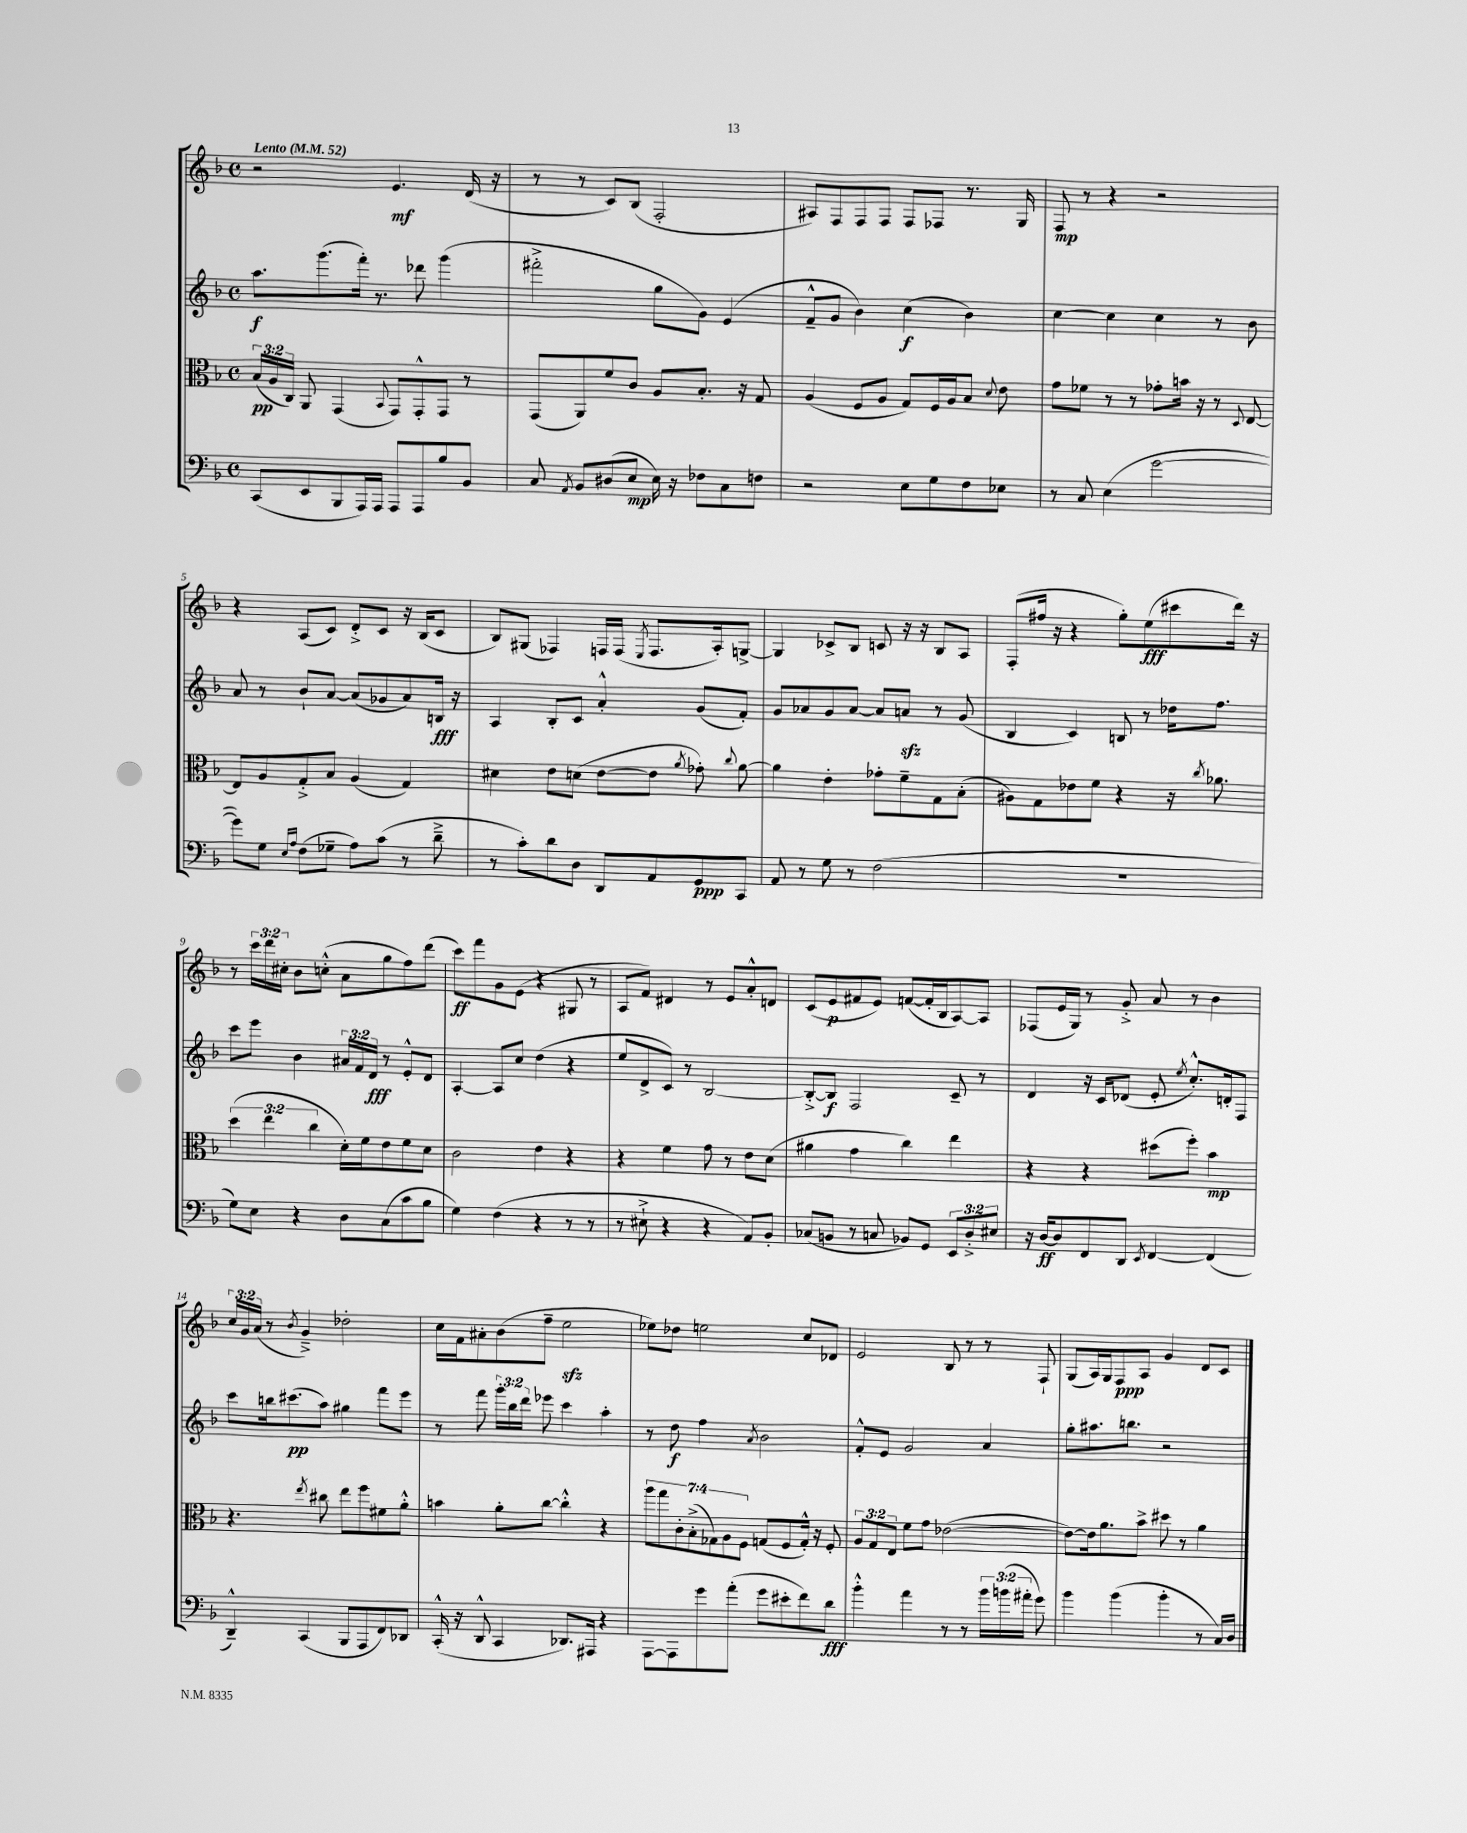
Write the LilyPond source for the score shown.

<<
\new StaffGroup <<
\new Staff = "s0" {
    \clef treble \key f \major \defaultTimeSignature \time 4/4 \override Staff.TupletNumber.text = #tuplet-number::calc-fraction-text \tempo "Lento" 4 = 52
    \autoBeamOff r2 e'4.\mf d'16( r16 |
    r8 r8 c'8[) bes8]( f2-. |
    ais8[) f8 f8 f8] f8[ fes8] r8. g16 |
    f8\mp r8 r4 r2 |
    r4 a8[( c'8]) d'8[-.-> c'8] r16 bes16[( c'8] |
    bes8[) gis8]( fes4) f16[ f16]( \acciaccatura { e8 } f8.[ a16-.) g8]~-> |
    g4 ces'8[-> bes8] c'8 r16 r16 bes8[ a8] |
    f8[-.( fis''16] r16 r4 g''8[-.) e''8\fff( cis'''8 d'''16]) r16 |
    r8 \tuplet 3/2 { c'''16[ d'''16 cis''16]-. } bes'8[ c''8]-.-^( a'8[ g''8 f''8) d'''8]( |
    c'''8[\ff) f'''8 g'8 e'8]( r4 gis8 r8 |
    a8[ f'8]) dis'4 r8 e'8[ a'8-.-^ d'8] |
    c'8[( e'8\p fis'8 e'8]) f'8[~( f'16-. bes16 a8~) a8] |
    fes8[( e'16 g16]) r8 g'8-.-> a'8 r8 bes'4 |
    \tuplet 3/2 { c''16[ g'16 a'16]( } r8 \acciaccatura { bes'8 } g'4--->) des''2-. |
    c''16[ f'16 ais'8-. bes'8( f''8]-- e''2\sfz |
    ees''8[) des''8] e''2 c''8[ des'8] |
    e'2 bes8 r8 r8 f8-! |
    g8[( a16) g16 f8\ppp a8] g'4 d'8[ c'8] \bar "|." |
}
\new Staff = "s1" {
    \clef treble \key f \major \defaultTimeSignature \time 4/4 \override Staff.TupletNumber.text = #tuplet-number::calc-fraction-text
    \autoBeamOff a''8.[\f g'''8.( f'''16]-.) r8. des'''8 g'''4( |
    fis'''2-.-> g''8[ g'8]) e'4( |
    f'8[---^ g'8] bes'4) c''4\f( bes'4) |
    c''4~ c''4 c''4 r8 bes'8 |
    a'8 r8 bes'8[-! a'8]~ a'8[( ges'8 a'8) b16]\fff r16 |
    a4 bes8[-. c'8] a'4-.-^ g'8[( f'8]-.) |
    g'8[ aes'8 g'8 aes'8]~ aes'8[ a'8]\sfz r8 g'8( |
    bes4 c'4) b8 r8 des''16[ f''8.] |
    c'''8[ e'''8] bes'4 \tuplet 3/2 { ais'16[ f'16 d'16]\fff } r8 e'8[-.-^ d'8] |
    a4~-. a8[ c''8] d''4( r4 |
    e''8[ d'8-> c'8]) r8 bes2~ |
    bes8[~-.-> bes8]\f f2 c'8-- r8 |
    d'4 r16 c'16[ des'8]( e'8-. \acciaccatura { e''8 } c''8.[-.-^) d'16-. f8] |
    c'''8[ b''16 cis'''8.\pp( a''8]) gis''4 f'''8[ e'''8] |
    r8 f'''8 \tuplet 3/2 { g'''16[-. bes''16 d'''16] } ees'''8 c'''4 a''4-. |
    r8 d''8\f f''4 \acciaccatura { a'8 } bes'2 |
    f'8[-.-^ e'8] g'2 a'4 |
    g''8[-. ais''8. b''8.] r2 \bar "|." |
}
\new Staff = "s2" {
    \clef alto \key f \major \defaultTimeSignature \time 4/4 \override Staff.TupletNumber.text = #tuplet-number::calc-fraction-text
    \autoBeamOff \tuplet 3/2 { bes16[\pp( a16 c16]) } a,8 g,4( \appoggiatura { bes,8 } g,8[) g,8-.-^ g,8] r8 |
    g,8[( a,8) f'8 c'8] a8[ bes8.]-. r16 g8 |
    a4( f8[ a8] g8[) f16 a16 bes8] \appoggiatura { d'8 } e'8 |
    g'8[ fes'8] r8 r8 ges'8[-. b'16] r16 r8 \appoggiatura { d8 } e8~ |
    e8[ a8 g8-.-> bes8] a4( g4) |
    dis'4 e'8[ d'8]( e'8[~ e'8] \acciaccatura { a'8 } ges'8-.) \appoggiatura { c''8 } a'8~ |
    a'4 e'4-. ges'8[-. f'8-- g8 bes8]-.( |
    ais8[) g8 ees'8 f'8] r4 r16 \acciaccatura { c''8 } aes'8. |
    \tuplet 3/2 { d''4( e''4 c''4 } d'16[-.) f'16 e'8 f'8 d'8] |
    c'2 e'4 r4 |
    r4 f'4 g'8 r8 e'8[ d'8]( |
    ais'4 g'4 c''4) e''4 |
    r4 r4 dis''8[( f''8]-.) bes'4\mp |
    r4. \acciaccatura { e''8 } cis''8 e''8[ f''8 fis'8 a'8]-.-^ |
    b'4 a'8[-. c''8]~ c''4-.-^ r4 |
    \tuplet 7/4 { a''8[ g''8 c'8-. bes8-.->( ges8) a8 f8] } g8[( f8 g16]-.-^) r16 f8-. |
    \tuplet 3/2 { a8[ g8 e8] } f'8[ g'8] ees'2~( |
    ees'8[~) ees'16 a'8. bes'8]-> dis''8 r8 a'4 \bar "|." |
}
\new Staff = "s3" {
    \clef bass \key f \major \defaultTimeSignature \time 4/4 \override Staff.TupletNumber.text = #tuplet-number::calc-fraction-text
    \autoBeamOff c,8[( e,8 bes,,8 a,,16) a,,16] a,,8[ a,,8 bes8 bes,8] |
    c8 \acciaccatura { a,8 } bes,8[ dis8( e8]\mp e16) r16 fes8[ c8 f8] |
    r2 e8[ g8 f8 ees8] |
    r8 c8 e4( g'2~ |
    g'8[) g8] \grace { e16[ a16] } f8[( ges8]-- a8[) c'8]( r8 d'8---> |
    r8 c'8[-.) d'8 d8] d,8[ a,8 g,8\ppp c,8] |
    a,8 r8 g8 r8 f2( |
    R1 |
    g8[) e8] r4 d8[ c8( c'8 bes8] |
    g4) f4( r4 r8 r8 |
    r8 eis8-!-> r4 r4 a,8[) bes,8]-. |
    ces8[( b,8] r8 c8 bes,8[) g,8] \tuplet 3/2 { e,8[ d8-.-> eis8] } |
    r16 d16[~\ff d8 f,8 d,8] \acciaccatura { e,8 } f,4~ f,4( |
    d,4---^) c,4( bes,,8[ a,,8 f,8) des,8] |
    c,16-.-^( r16 d,8-^ c,4 des,8.[) ais,,16] r4 |
    a,,8[~ a,,8 g'8 a'8]-.( g'8[ eis'8-. f'8) d'8]\fff |
    bes'4-.-^ a'4 r8 r8 \tuplet 3/2 { bes'16[ b'16( ais'16]-. } g'8) |
    bes'4 bes'4( bes'4-. r8 c16[) d16] \bar "|." |
}
>>
>>
